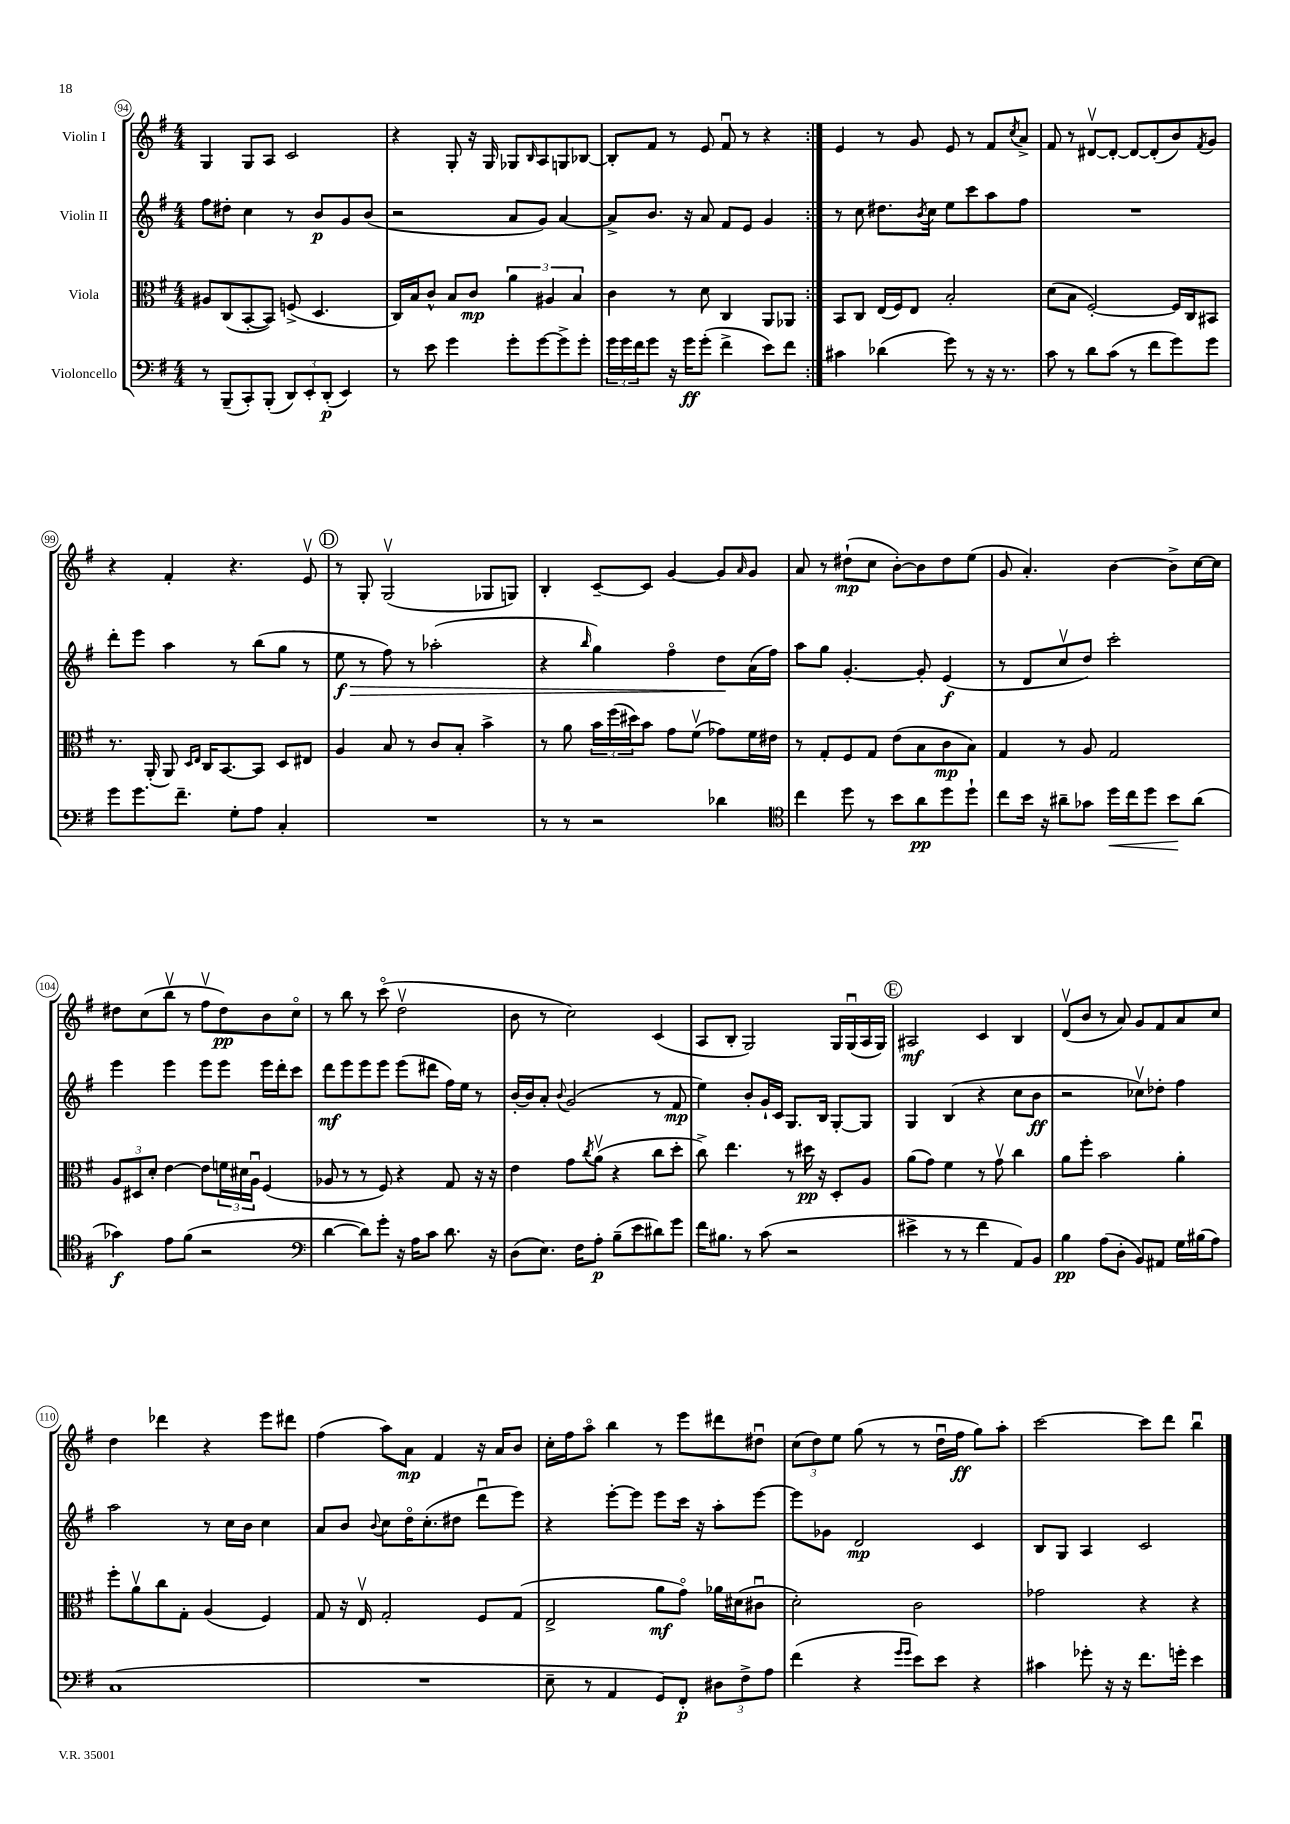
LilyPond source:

<<
\new StaffGroup <<
\new Staff = "s0" \with { instrumentName = "Violin I" } {
    \clef treble \key g \major \numericTimeSignature \time 4/4
    \repeat volta 2 { g4 g8 a8 c'2 |
    r4 g8-. r16 g16 ges8 \grace { b16 } a8 g8 bes8~ |
    bes8-. fis'8 r8 e'8 fis'8\downbow r8 r4 | }
    e'4 r8 g'8 e'8 r8 fis'8 \acciaccatura { c''8 } a'8-> |
    fis'8 r8 dis'8~\upbow dis'8~-. dis'8~ dis'8-.( b'8) \acciaccatura { fis'8 } g'8 |
    r4 fis'4-. r4. e'8\upbow |
    \mark \markup { \circle "D" } r8 g8-. g2\upbow( ges8 g8) |
    b4-. c'8~-- c'8 g'4~ g'8 \grace { a'16 } g'8 |
    a'8 r8 dis''8-!\mp( c''8 b'8~-.) b'8 dis''8 e''8( |
    g'8 a'4.-.) b'4~ b'8-> c''16~ c''16 |
    dis''8 c''8( b''8\upbow r8 fis''8\upbow dis''8\pp) b'8 c''8\flageolet |
    r8 b''8 r8 c'''8\flageolet( d''2\upbow |
    b'8 r8 c''2) c'4( |
    a8 b8-. g2) g16 g16\downbow( a16 g16) |
    \mark \markup { \circle "E" } ais2\mf c'4 b4 |
    d'8\upbow( b'8 r8 a'8) g'8 fis'8 a'8 c''8 |
    d''4 des'''4 r4 e'''8 dis'''8 |
    fis''4( a''8) a'8\mp fis'4 r16 a'16 b'8 |
    c''16-. fis''16 a''8\flageolet b''4 r8 e'''8 dis'''8 dis''8\downbow |
    \tuplet 3/2 { c''8( d''8) e''8 } g''8( r8 r8 d''16\downbow fis''16\ff g''8) a''8-. |
    c'''2~ c'''8 d'''8 b''4\downbow \bar "|." |
}
\new Staff = "s1" \with { instrumentName = "Violin II" } {
    \clef treble \key g \major \numericTimeSignature \time 4/4
    \repeat volta 2 { fis''8 dis''8-. c''4 r8 b'8\p g'8 b'8( |
    r2 a'8 g'8) a'4~ |
    a'8-> b'8. r16 a'8 fis'8 e'8 g'4 | }
    r8 c''8 dis''8. \acciaccatura { b'8 } c''16 e''8 c'''8 a''8 fis''8 |
    R1 |
    d'''8-. e'''8 a''4 r8 b''8( g''8 r8 |
    \mark \markup { \circle "D" } e''8\f\> r8 fis''8) r8 aes''2-.( |
    r4 \grace { b''16 } g''4) fis''4\flageolet d''8\! a'16( fis''16) |
    a''8 g''8 g'4.~-. g'8-. e'4\f( |
    r8 d'8 c''8\upbow d''8) c'''2-. |
    e'''4 e'''4 e'''8 e'''8 e'''16 d'''16-. c'''8 |
    d'''8\mf e'''8 e'''8 e'''8 e'''8( dis'''8 fis''16) e''16 r8 |
    b'16~-. b'16 a'8-. \appoggiatura { b'8 } g'2( r8 fis'8\mp |
    e''4) b'8-. g'16-! c'16 g8. b16 g8~-. g8 |
    \mark \markup { \circle "E" } g4 b4( r4 c''8 b'8\ff |
    r2 ces''8\upbow) des''8-. fis''4 |
    a''2 r8 c''16 b'16 c''4 |
    a'8 b'8 \appoggiatura { b'8 } c''8 d''16\flageolet c''8.-.( dis''8 d'''8\downbow e'''8) |
    r4 e'''8~-. e'''8 e'''8 c'''16 r16 a''8-. e'''8~ |
    e'''8 ges'8 d'2\mp c'4 |
    b8 g8 a4 c'2 \bar "|." |
}
\new Staff = "s2" \with { instrumentName = "Viola" } {
    \clef alto \key g \major \numericTimeSignature \time 4/4
    \repeat volta 2 { ais8 c8( b,8~-. b,8) f8->( d4. |
    c16) b16 c'8-^ b8 c'8\mp \tuplet 3/2 { a'4 ais4 b4 } |
    c'4 r8 d'8 c4 a,8 aes,8 | }
    b,8 c8 e16( fis16) e8 b2-. |
    d'8( b8 fis2~-.) fis16 c16 bis,8 |
    r8. a,16-.( a,8) \grace { d16 e16 } c16 b,8.~ b,8 d8 eis8 |
    \mark \markup { \circle "D" } a4 b8 r8 c'8 b8-. b'4-> |
    r8 a'8 \tuplet 3/2 { b'16 fis''16( dis''16) } b'8 g'8 fis'8\upbow( ges'8) fis'16 eis'16 |
    r8 g8-. fis8 g8 e'8( b8 c'8\mp b8) |
    g4 r8 a8 g2 |
    \tuplet 3/2 { a8 dis8 d'8-. } e'4~ e'8 \tuplet 3/2 { f'16 dis'16 a16\downbow } fis4( |
    aes8 r8 r8 fis8) r4 g8 r16 r16 |
    e'4 g'8 \acciaccatura { c''8 } a'8\upbow( r4 c''8 d''8-. |
    c''8->) e''4. r8 dis''16\pp r16 d8-. a8 |
    \mark \markup { \circle "E" } a'8( g'8) fis'4 r8 g'8\upbow c''4 |
    a'8 fis''8-. b'2 a'4-. |
    fis''8-. a'8\upbow c''8 g8-. a4( fis4) |
    g8 r16 e16\upbow g2-. fis8 g8( |
    e2-> a'8\mf g'8\flageolet) aes'16 dis'16( cis'8\downbow |
    d'2-.) c'2 |
    ges'2 r4 r4 \bar "|." |
}
\new Staff = "s3" \with { instrumentName = "Violoncello" } {
    \clef bass \key g \major \numericTimeSignature \time 4/4
    \repeat volta 2 { r8 b,,8--( c,8-.) b,,8-.( \tuplet 3/2 { d,8) e,8-. d,8-.\p( } e,4) |
    r8 e'8 g'4 g'8-. g'8~ g'8-> g'8-. |
    \tuplet 3/2 { g'16 g'16 fis'16 } g'8 r16 g'16\ff g'8-.( fis'4-> e'8) fis'8 | }
    cis'4 des'4( g'8) r8 r16 r8. |
    c'8 r8 d'8 c'8( r8 fis'8 g'8) g'8 |
    g'8 g'8. fis'8.-- g8-. a8 c4-. |
    \mark \markup { \circle "D" } R1 |
    r8 r8 r2 des'4 |
    \clef tenor c''4 d''8 r8 b'8 a'8\pp d''8 d''8-! |
    c''8 b'16 r16 ais'8-- ges'8 d''16\< c''16 d''8 b'8\! ais'8( |
    ges'4\f) e'8 fis'8( r2 |
    \clef bass d'4~ d'8) g'8-. r16 a16 c'8 d'8. r16 |
    d8( e8.) fis16 a8-.\p b8--( e'8 dis'8) g'8 |
    fis'16 bis8. r8 c'8( r2 |
    \mark \markup { \circle "E" } eis'4-> r8 r8 fis'4 a,8) b,8 |
    b4\pp a8( d8-. b,8) ais,8 g16 bis16( a8) |
    c1( |
    R1 |
    e8-- r8 a,4 g,8) fis,8-.\p \tuplet 3/2 { dis8 fis8-> a8 } |
    fis'4( r4 \grace { g'16 g'16 } e'8) e'8 r4 |
    cis'4 ges'8-. r16 r16 fis'8. g'16-. e'4 \bar "|." |
}
>>
>>
\layout { \context { \Score currentBarNumber = #94 \override BarNumber.stencil = #(make-stencil-circler 0.1 0.3 ly:text-interface::print) } }
